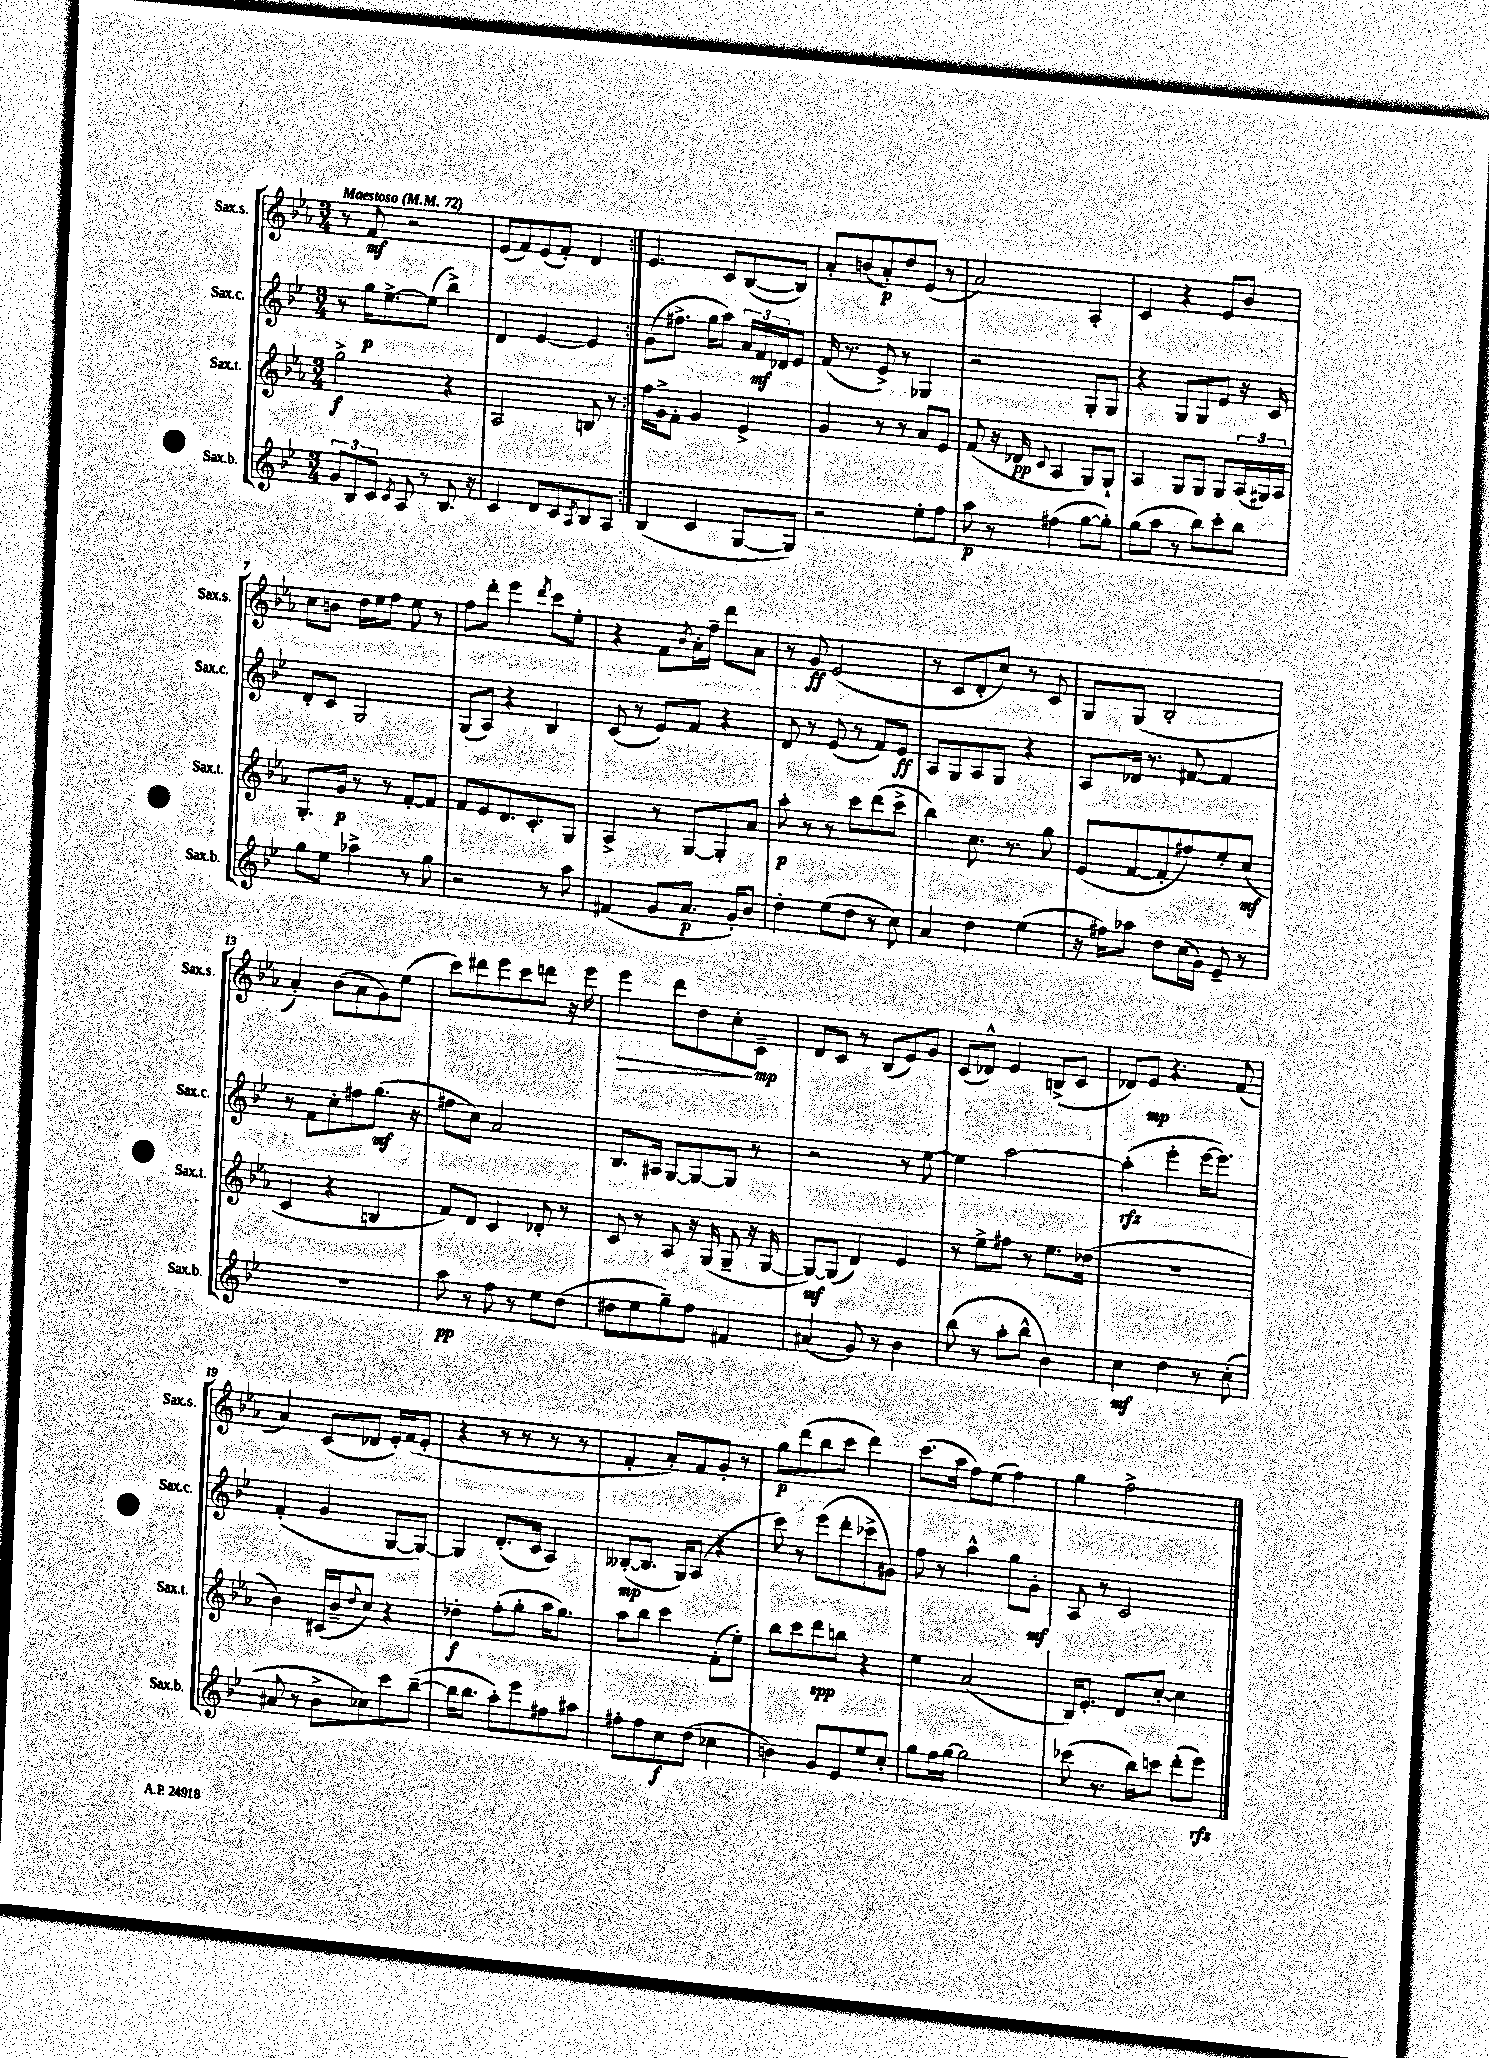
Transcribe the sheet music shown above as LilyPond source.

<<
\new StaffGroup <<
\new Staff = "s0" \with { instrumentName = "Sax.s." shortInstrumentName = "Sax.s." } {
    \clef treble \key ees \major \numericTimeSignature \time 3/4 \tempo "Maestoso" 4 = 72
    \repeat volta 2 { r8 f'8\mf r2 |
    ees'8( f'8) ees'8( f'8-.) d'4 | }
    ees'4. c'8 bes8~( bes8) |
    aes'8-. b'8( aes'8-.\p) d''8 ees'8( r8 |
    aes'2) aes4-. |
    c'4 r4 ees'8 bes'8 |
    c''8 b'8 d''16 ees''16 f''8 ees''8 r8 |
    f''8 d'''8-. ees'''4 \acciaccatura { d'''8 } c'''8 ees''8-. |
    r4 f'8 \acciaccatura { bes'8 } aes'16-. f''16-- d'''8 aes'8 |
    r8 g'8\ff ees'2( |
    r8 c'8 d'8-. c''8) r8 c'8 |
    g8 g8( bes2-. |
    aes'4-.) bes'8( aes'8 g'8) ees''8( |
    c'''8) dis'''8 ees'''8 c'''8 d'''8 r16 ees'''16 |
    ees'''4\> d'''8 d''8 c''8-.\! c'8--\mp |
    d'8 c'8 r8 bes8( ees'8) g'8 |
    c'8( des'8-^) ees'4 b8->( c'8 |
    des'8) ees'8\mp r4. f'8( |
    aes'4) c'8( des'8 ees'16-.) f'16( ees'8-. |
    r4 r8 r8 r8 r8 |
    f'4-. aes'8-.) f'8 g'8-. r8 |
    g''8\p d'''8( bes''8 c'''8 d'''4) |
    c'''8.( aes''16 f''8) ees''8( f''4) |
    g''4 f''2-> \bar "|." |
}
\new Staff = "s1" \with { instrumentName = "Sax.c." shortInstrumentName = "Sax.c." } {
    \clef treble \key bes \major \numericTimeSignature \time 3/4
    \repeat volta 2 { r8 g''16\p ees''8.~-> ees''8( bes''4->) |
    d'4 ees'4~ ees'4 | }
    g'8( fis''8.-> g''16 a''8) \tuplet 3/2 { a'16 f'16\mf des'16 } ees'8 |
    f'16( r8. ees'8->) r8 ges4 |
    r2 g8-. g8 |
    r4 g8 g8 ees'8 r16 c'16 |
    d'8-. c'8 g2 |
    g8( a8) r4 bes4 |
    c'8( r8 ees'8) f'8 r4 |
    d'8 r8 ees'8( r8 f'8) ees'8\ff |
    a8 g8 a8 g8 r4 |
    a8 des'16 r8. fis'8~ fis'4 |
    r8 f'8 c''8-. fis''8 g''8.\mf( r16 |
    fis''8 c''8) a'2 |
    bes8. ais16 g8~ g8~ g8 r8 |
    r2 r8 ees''8~ |
    ees''4 a''2~ |
    a''4-.\rfz( ees'''4-. ees'''16~ ees'''8.) |
    f'4-.( g'4 g8~ g8~) |
    g4 d'8.-.( c'16 a4) |
    beses8~-.\mp( beses8. g16) a8( r4 |
    c'''8) r8 ees'''8( d'''8-. ces'''8-> gis'8) |
    f''8 r8 a''4-^ g''8 g'8-.\mf |
    a8 r8 c'2 \bar "|." |
}
\new Staff = "s2" \with { instrumentName = "Sax.t." shortInstrumentName = "Sax.t." } {
    \clef treble \key ees \major \numericTimeSignature \time 3/4
    \repeat volta 2 { g''2->\f r4 |
    aes2 b8 r8 | }
    f''16 g'16-> f'8-. g'4 ees'4-> |
    g'4 r8 r8 aes'8 ees'8 |
    f'8( r16 des'16\pp \appoggiatura { c'8 } aes4 g8) g8-! |
    aes4 g8 g8 g8 \tuplet 3/2 { aes16( gis16) aes16 } |
    g8.-. g'16\p r8 r8 f'8~-. f'8 |
    f'8 ees'8 d'8. c'8.-. g8 |
    aes4-> r8 g8~ g8-. aes'8 |
    aes''8-.\p r8 r8 c'''8 d'''8( c'''8-> |
    bes''4) c''8. r8. g''8 |
    ees'8( f'8~ f'8-. fis''8) ees''8-. c''8\mf( |
    c'4 r4 b4 |
    f'8) d'8 c'4 des'8-. r8 |
    c'8 r8 aes8 r16 g16( g8-- r16 g16~ |
    g8~\mf) g8( d'4) ees'4 |
    r8 ees''8-> fis''8 r8 ees''8. des''16( |
    R2. |
    bes'4) cis'16( bes'16-- \appoggiatura { d''8 } c''8) r4 |
    des''4-.\f f''8-.( g''8-. aes''16 g''8.) |
    aes''8 bes''8 c'''4 f'8-.( ees''8-.) |
    bes''8 c'''8 d'''8\spp b''8 r4 |
    ees''4 aes'2( |
    bes16) ees'8.-. d'8 c''8~-. c''4 \bar "|." |
}
\new Staff = "s3" \with { instrumentName = "Sax.b." shortInstrumentName = "Sax.b." } {
    \clef treble \key bes \major \numericTimeSignature \time 3/4
    \repeat volta 2 { \tuplet 3/2 { g'8 bes8 c'8 } \acciaccatura { c'8 } a8 r8 bes8. r16 |
    c'4 d'8 c'8 \acciaccatura { a8 } bes8 a8 | }
    bes4( c'4 g8~ g8) |
    r2 ees''8-. f''8 |
    a''8\p r8 fis''4( g''8~ g''8-.) |
    g''8( a''8 r8 bes''8) c'''8-. bes''8 |
    g''8 ees''8 aes''4-> r8 g''8 |
    r2 r8 a''8 |
    fis'4( g'8 a'8.\p g'16-.) bes'8 |
    d''4-. ees''8( d''8 r8 c''8) |
    a'4 d''4 ees''4( |
    r16 fis''16) aes''8 d''8 c''16( g'16) ees'8-- r8 |
    R2. |
    a''8\pp r8 f''8 r8 ees''8 d''8( |
    dis''8 ees''8 g''8--) f''8 fis'4 |
    ais'4( g'8) r8 bes'4 |
    bes''8( r8 a''8-. bes''8-^ bes'4) |
    c''4\mf d''4 r8 c''8-.( |
    ais'8 r8 bes'8-> ces''8) c'''8 bes''8~--( |
    bes''16 bes''8. a''8-.) ees'''8 fis''8 ais''8 |
    fis''8-. fis''8 c''8\f d''8( ces''4 |
    b'4) g'8 ees'8 ees''8 c''8-. |
    g''8 f''16 g''16~ g''2 |
    ces'''8( r8. bes''16) c'''8 d'''8-.( ees'''8\rfz) \bar "|." |
}
>>
>>
